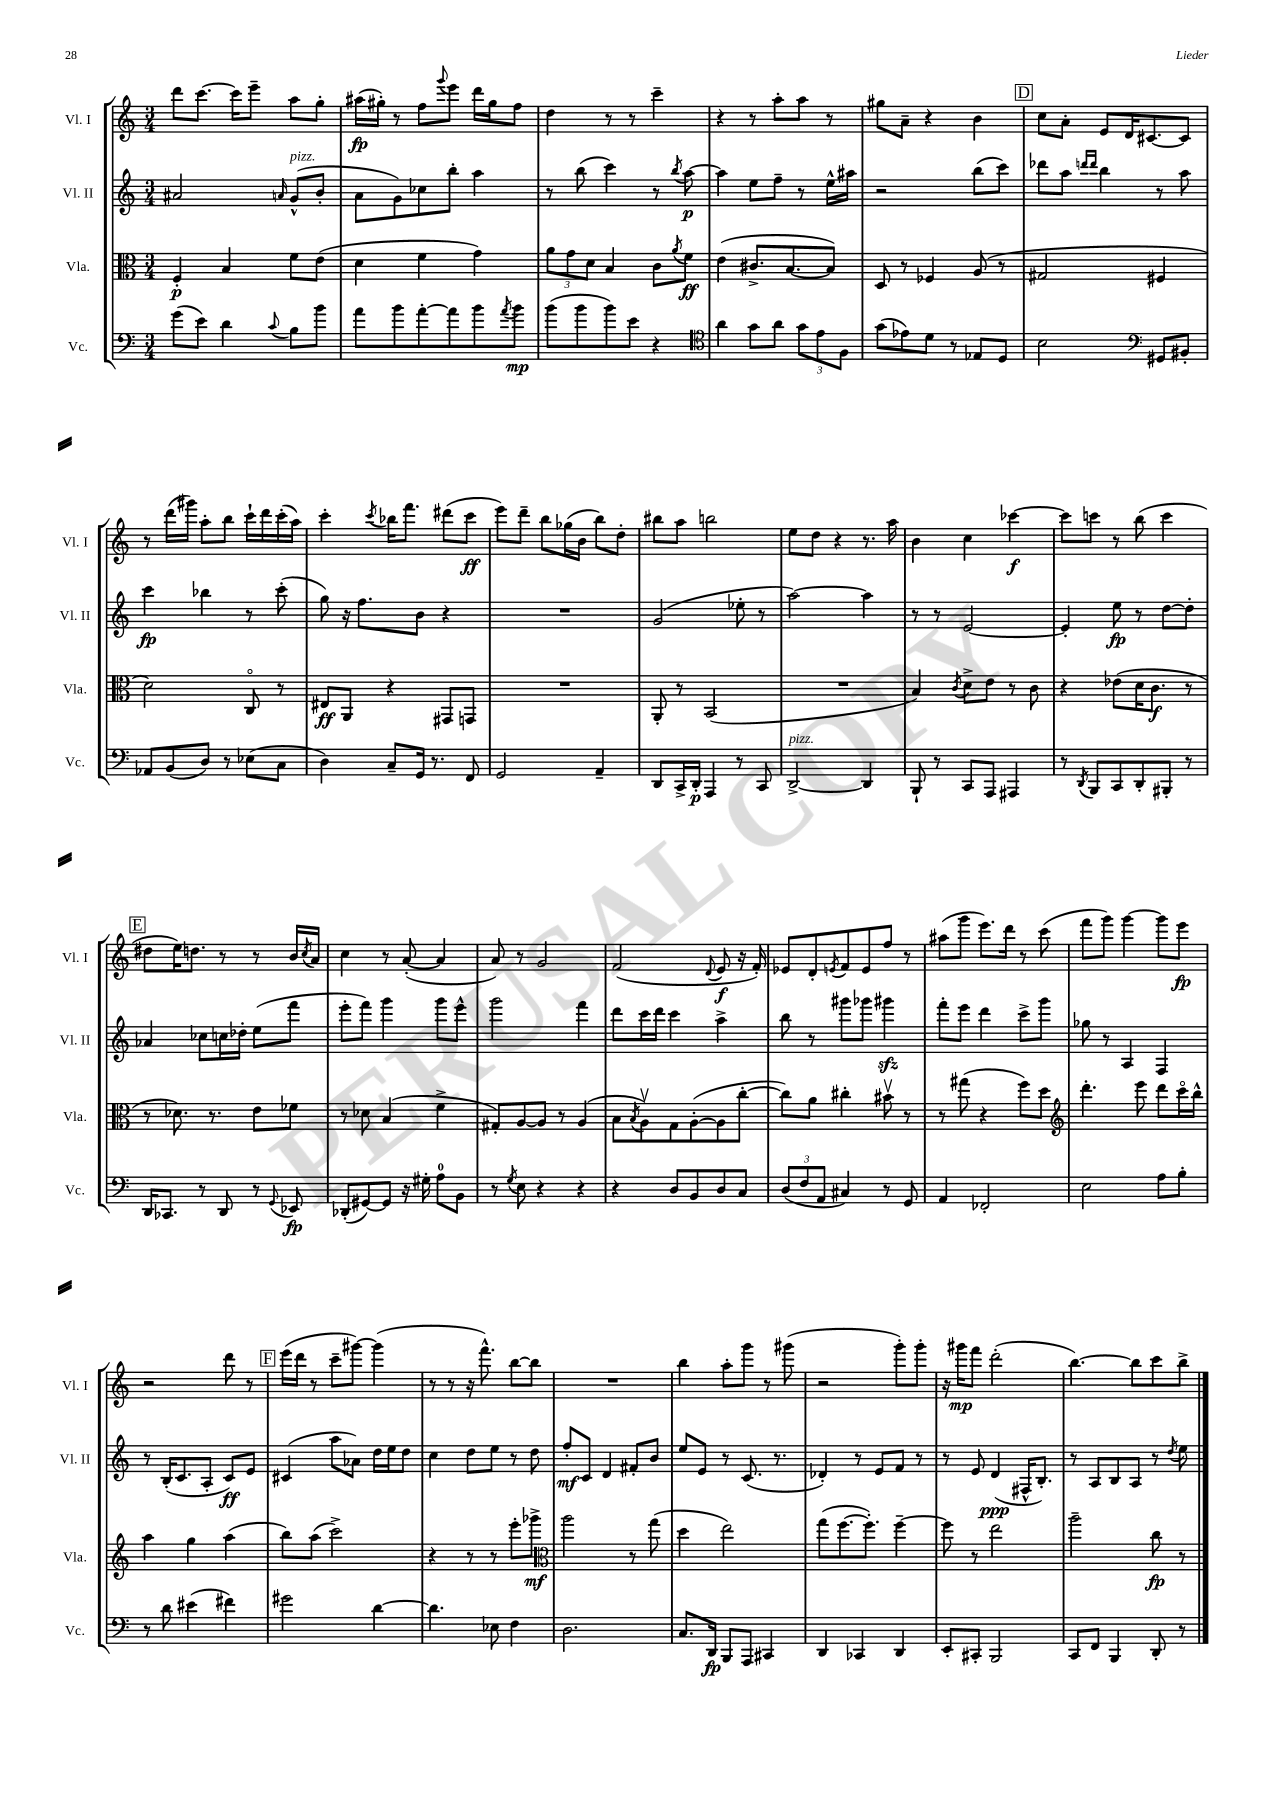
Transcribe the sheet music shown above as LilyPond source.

<<
\new StaffGroup <<
\new Staff = "s0" \with { instrumentName = "Vl. I" shortInstrumentName = "Vl. I" } {
    \clef treble \key c \major \numericTimeSignature \time 3/4
    d'''8 c'''8.~ c'''16 e'''8-- a''8 g''8-. |
    ais''16\fp( gis''16-.) r8 f''8 \appoggiatura { g'''8 } e'''8 d'''16 gis''16 f''8 |
    d''4 r8 r8 c'''4-- |
    r4 r8 a''8-. a''8 r8 |
    gis''8 a'8-- r4 b'4 |
    \mark \markup { \box "D" } c''8 a'8-. e'8 d'16 cis'8.~ cis'8 |
    r8 d'''16( gis'''16) a''8-. b''8 c'''16-! d'''16 c'''16-.( a''16) |
    c'''4-. \acciaccatura { c'''8 } bes''16 f'''8. dis'''8( c'''8\ff |
    e'''8) d'''8-- b''8 ges''16( b'16 b''8) d''8-. |
    bis''8 a''8 b''2 |
    e''8 d''8 r4 r8. a''16 |
    b'4 c''4 ces'''4~\f |
    ces'''8 c'''8 r8 b''8( c'''4 |
    \mark \markup { \box "E" } dis''8 e''16) d''8. r8 r8 b'16 \acciaccatura { c''8 } a'16 |
    c''4 r8 a'8~-.( a'4 |
    a'8) r8 g'2 |
    f'2( \appoggiatura { d'8 } e'8\f r16 f'16-.) |
    ees'8 d'8-. \acciaccatura { e'8 } f'8 e'8 f''8 r8 |
    ais''8( g'''8 e'''8.) d'''16 r8 c'''8( |
    f'''8 g'''8) g'''4~ g'''8 e'''8\fp |
    r2 d'''8 r8 |
    \mark \markup { \box "F" } e'''16( d'''16 r8 c'''8-- gis'''8~) gis'''4( |
    r8 r8 r16 f'''8.-^) b''8~ b''8 |
    R2. |
    b''4 a''8-. g'''8 r8 gis'''8( |
    r2 g'''8-.) g'''8-. |
    r16 gis'''16\mp f'''8 d'''2-.( |
    b''4.~) b''8 c'''8 b''8-> \bar "|." |
}
\new Staff = "s1" \with { instrumentName = "Vl. II" shortInstrumentName = "Vl. II" } {
    \clef treble \key c \major \numericTimeSignature \time 3/4
    ais'2 \grace { a'16 } g'8-^^\markup { \italic "pizz." }( b'8-. |
    a'8 g'8) ces''8 b''8-. a''4 |
    r8 b''8( c'''4) r8 \acciaccatura { b''8 } a''8~\p |
    a''4 e''8 f''8-- r8 e''16-^ ais''16 |
    r2 b''8( c'''8) |
    \mark \markup { \box "D" } des'''8 a''8 \grace { d'''16 d'''16 } b''4 r8 a''8 |
    c'''4\fp bes''4 r8 c'''8-.( |
    g''8) r16 f''8. b'8 r4 |
    R2. |
    g'2( ees''8-. r8 |
    a''2~) a''4 |
    r8 r8 e'2~ |
    e'4-. e''8\fp r8 d''8~ d''8-. |
    \mark \markup { \box "E" } aes'4 ces''8 c''16 des''16-. e''8( f'''8 |
    e'''8-. f'''8) g'''4 g'''8 e'''8-^ |
    g'''2 f'''4 |
    d'''8 c'''16 d'''16 c'''4 a''4-> |
    b''8 r8 gis'''8 ges'''8 gis'''4\sfz |
    f'''8-. e'''8 d'''4 c'''8-> g'''8 |
    ges''8 r8 a4 f4 |
    r8 b16-.( c'8. a8-. c'8\ff) e'8 |
    \mark \markup { \box "F" } cis'4( a''8 aes'8) d''16 e''16 d''8 |
    c''4 d''8 e''8 r8 d''8 |
    f''8-.\mf c'8 d'4 fis'8-. b'8 |
    e''8 e'8 r8 c'8.( r8. |
    des'4-.) r8 e'8 f'8 r8 |
    r8 e'8 d'4\ppp( fis16-^ b8.-.) |
    r8 a8 b8 a8 r8 \acciaccatura { d''8 } e''8 \bar "|." |
}
\new Staff = "s2" \with { instrumentName = "Vla." shortInstrumentName = "Vla." } {
    \clef alto \key c \major \numericTimeSignature \time 3/4
    f4-.\p b4 f'8 e'8( |
    d'4 f'4 g'4) |
    \tuplet 3/2 { a'8 g'8 d'8 } b4 c'8 \acciaccatura { a'8 } f'8\ff |
    e'4( cis'8.-> b8.~ b8) |
    d8 r8 fes4 a8( r8 |
    \mark \markup { \box "D" } gis2 fis4 |
    d'2) c8\flageolet r8 |
    eis8\ff a,8 r4 gis,8 g,8 |
    R2. |
    a,8-. r8 b,2( |
    R2. |
    b4) \acciaccatura { c'8 } d'8-> e'8 r8 c'8 |
    r4 ees'8( d'16 c'8.\f r8 |
    \mark \markup { \box "E" } r8 des'8.) r8. e'8 fes'8 |
    r8 des'8 b4( f'4-> |
    gis8-.) a8~ a8 r8 a4( |
    b8 \acciaccatura { b8 } a8\upbow) g8 a8~-.( a8 c''8~-. |
    c''8) a'8 cis''4-. bis'8\upbow r8 |
    r8 gis''8( r4 f''8) d''8 |
    \clef treble d'''4.-. e'''8 d'''8 c'''16\flageolet b''16-^ |
    a''4 g''4 a''4( |
    \mark \markup { \box "F" } b''8) a''8( c'''2->) |
    r4 r8 r8 e'''8-. ges'''8->\mf |
    \clef alto a''2 r8 g''8( |
    d''4 e''2) |
    g''8( f''8.~ f''8.-.) f''4~-- |
    f''8 r8 e''2 |
    a''2-- c''8\fp r8 \bar "|." |
}
\new Staff = "s3" \with { instrumentName = "Vc." shortInstrumentName = "Vc." } {
    \clef bass \key c \major \numericTimeSignature \time 3/4
    g'8( e'8) d'4 \appoggiatura { c'8 } b8 b'8 |
    a'8 b'8 a'8~-. a'8 b'8 \acciaccatura { a'8 } b'8\mp |
    b'8( b'8 b'8) e'8 r4 |
    \clef tenor a'4 g'8 a'8 \tuplet 3/2 { g'8 e'8 f8 } |
    g'8( ees'8) d'8 r8 ees8 d8 |
    \mark \markup { \box "D" } b2 \clef bass gis,8 bis,8-. |
    aes,8 b,8( d8) r8 ees8( c8 |
    d4) c8-- g,16 r8. f,8 |
    g,2 a,4-- |
    d,8 c,16-> d,16-.\p a,,4 r8 c,8 |
    d,2~->^\markup { \italic "pizz." } d,4 |
    b,,8-! r8 c,8 a,,8 ais,,4 |
    r8 \acciaccatura { d,8 } b,,8 c,8 d,8-. bis,,8-. r8 |
    \mark \markup { \box "E" } d,16 ces,8. r8 d,8 r8 \appoggiatura { g,8 } ees,8\fp |
    des,8-.( gis,8~) gis,8 r16 gis16-. a8-0 b,8 |
    r8 \acciaccatura { g8 } e8 r4 r4 |
    r4 d8 b,8 d8 c8 |
    \tuplet 3/2 { d8( f8 a,8 } cis4) r8 g,8 |
    a,4 fes,2-. |
    e2 a8 b8-. |
    r8 d'8 eis'4( fis'4) |
    \mark \markup { \box "F" } gis'2 d'4~ |
    d'4. ees8 f4 |
    d2. |
    c8. d,16\fp b,,8 a,,8 cis,4 |
    d,4 ces,4 d,4 |
    e,8-. cis,8-. b,,2 |
    c,8 f,8 b,,4 d,8-. r8 \bar "|." |
}
>>
>>
\layout { \context { \Score \remove "Bar_number_engraver" } }
